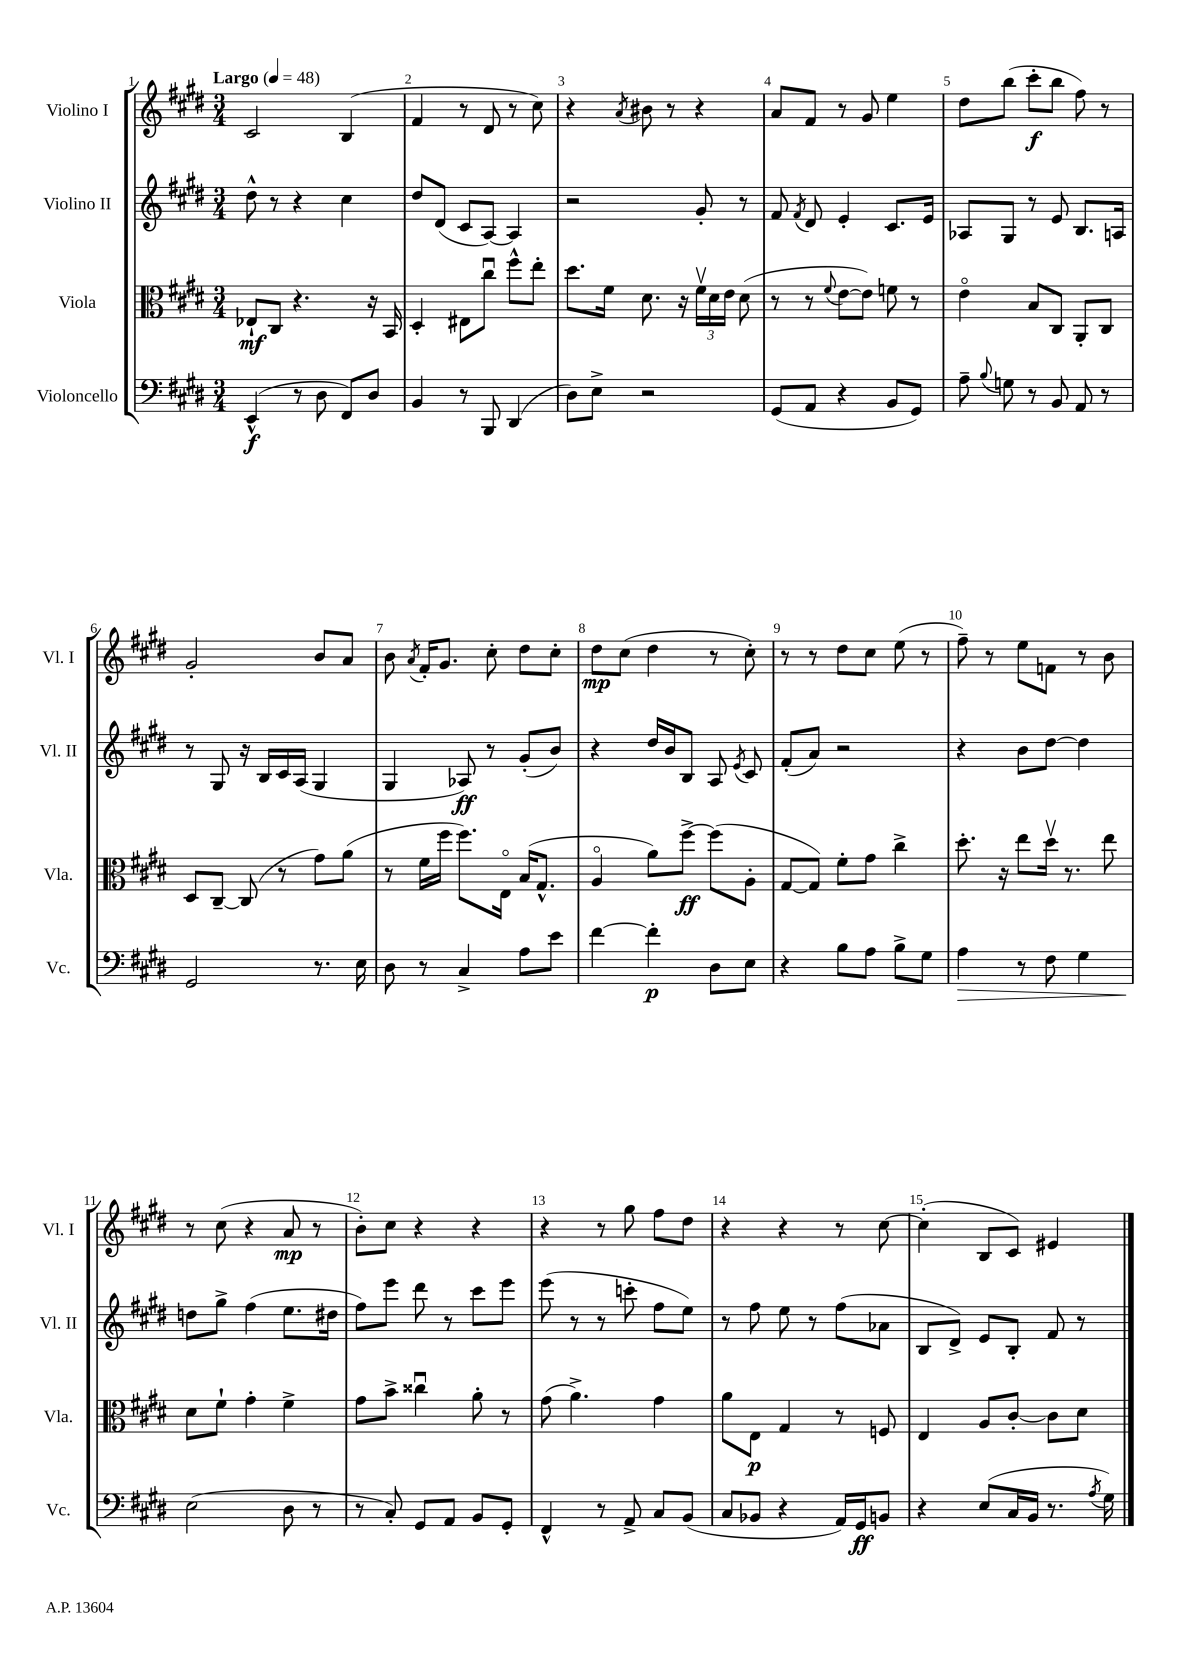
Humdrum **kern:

**kern	**dynam	**kern	**dynam	**kern	**dynam	**kern	**dynam
*part4	*part4	*part3	*part3	*part2	*part2	*part1	*part1
*staff4	*staff4	*staff3	*staff3	*staff2	*staff2	*staff1	*staff1
*I"Violoncello	*	*I"Viola	*	*I"Violino II	*	*I"Violino I	*
*I'Vc.	*	*I'Vla.	*	*I'Vl. II	*	*I'Vl. I	*
*clefF4	*	*clefC3	*	*clefG2	*	*clefG2	*
*k[f#c#g#d#]	*	*k[f#c#g#d#]	*	*k[f#c#g#d#]	*	*k[f#c#g#d#]	*
*M3/4	*	*M3/4	*	*M3/4	*	*M3/4	*
*MM48	*	*MM48	*	*MM48	*	*MM48	*
=1	=1	=1	=1	=1	=1	=1	=1
!	!	!	!	!	!	!LO:TX:a:B:t=Largo	!
(4EE^^/	f	8E-X`/L	mf	8dd#^^\	.	2c#/	.
.	.	8C#/J	.	8r	.	.	.
8r	.	4.r	.	4r	.	.	.
8D#\	.	.	.	.	.	.	.
8FF#/L)	.	.	.	4cc#\	.	(4B/	.
8D#/J	.	16r	.	.	.	.	.
.	.	16BB/	.	.	.	.	.
=2	=2	=2	=2	=2	=2	=2	=2
4BB/	.	4D#'/	.	8dd#/L	.	4f#/	.
.	.	.	.	(8d#/J	.	.	.
8r	.	8E#X\L	.	8c#/L	.	8r	.
8BBB/	.	8cc#u\J	.	[8A/J)	.	8d#/	.
(4DD#/	.	8ff#^^\L	.	4A/]	.	8r	.
.	.	8ee'\J	.	.	.	8cc#\)	.
=3	=3	=3	=3	=3	=3	=3	=3
8D#\L)	.	8.dd#\L	.	2r	.	4r	.
8E^\J	.	.	.	.	.	.	.
.	.	16f#\Jk	.	.	.	.	.
.	.	.	.	.	.	8qa/	.
2r	.	8.d#\	.	.	.	8b#X\	.
.	.	.	.	.	.	8r	.
.	.	16r	.	.	.	.	.
.	.	24f#v\LL	.	8g#'/	.	4r	.
.	.	24d#\	.	.	.	.	.
.	.	24e\JJ	.	.	.	.	.
.	.	(8d#\	.	8r	.	.	.
=4	=4	=4	=4	=4	=4	=4	=4
(8GG#/L	.	8r	.	8f#/	.	8a/L	.
.	.	.	.	8qf#/	.	.	.
8AA/J	.	8r	.	8d#/	.	8f#/J	.
.	.	8qqf#/	.	.	.	.	.
4r	.	[8e\L	.	4e'/	.	8r	.
.	.	8e\J])	.	.	.	8g#/	.
8BB/L	.	8fn\	.	8.c#/L	.	4ee\	.
8GG#/J)	.	8r	.	.	.	.	.
.	.	.	.	16e/Jk	.	.	.
=5	=5	=5	=5	=5	=5	=5	=5
8A~\	.	4e\	.	8A-X/L	.	8dd#\L	.
8qqB/	.	.	.	.	.	.	.
8Gn\	.	.	.	8G#/J	.	(8bb\J	.
8r	.	8B/L	.	8r	.	8ccc#'\L	f
8BB/	.	8C#/J	.	8e/	.	8bb\J	.
8AA/	.	8AA'/L	.	8.B/L	.	8ff#\)	.
8r	.	8C#/J	.	.	.	8r	.
.	.	.	.	16An/Jk	.	.	.
!!LO:LB:g=z
=6	=6	=6	=6	=6	=6	=6	=6
2GG#/	.	8D#/L	.	8r	.	2g#'/	.
.	.	[8C#~/J	.	8G#/	.	.	.
.	.	(8C#/]	.	16r	.	.	.
.	.	.	.	16B/LL	.	.	.
.	.	8r	.	16c#/	.	.	.
.	.	.	.	(16A/JJ	.	.	.
8.r	.	8g#\L)	.	4G#/	.	8b/L	.
.	.	(8a\J	.	.	.	8a/J	.
16E\	.	.	.	.	.	.	.
=7	=7	=7	=7	=7	=7	=7	=7
8D#\	.	8r	.	4G#/	.	8b\	.
.	.	.	.	.	.	8qa/	.
8r	.	16f#\LL	.	.	.	16f#'/KL	.
.	.	16ff#\JJ	.	.	.	8.g#/J	.
4C#^/	.	8.ff#\L)	.	8A-X/)	ff	.	.
.	.	.	.	8r	.	8cc#'\	.
.	.	16E\Jk	.	.	.	.	.
8A\L	.	(16B/KL	.	(8g#'/L	.	8dd#\L	.
.	.	8.G#^^/J	.	.	.	.	.
8e\J	.	.	.	8b/J)	.	8cc#'\J	.
=8	=8	=8	=8	=8	=8	=8	=8
[4f#\	.	4A/	.	4r	.	8dd#\L	mp
.	.	.	.	.	.	(8cc#\J	.
4f#'\]	p	8a\L)	.	16dd#/LL	.	4dd#\	.
.	.	.	.	16b/J	.	.	.
.	.	[8ff#^\J	ff	8B/J	.	.	.
8D#\L	.	(8ff#\L]	.	8A/	.	8r	.
.	.	.	.	8qe/	.	.	.
8E\J	.	8A'\J	.	8c#/	.	8cc#'\)	.
=9	=9	=9	=9	=9	=9	=9	=9
4r	.	[8G#/L	.	(8f#'/L	.	8r	.
.	.	8G#/J])	.	8a/J)	.	8r	.
8B\L	.	8f#'\L	.	2r	.	8dd#\L	.
8A\J	.	8g#\J	.	.	.	8cc#\J	.
8B^\L	.	4cc#^\	.	.	.	(8ee\	.
8G#\J	.	.	.	.	.	8r	.
=10	=10	=10	=10	=10	=10	=10	=10
!	!LO:HP:b	!	!	!	!	!	!
4A\	>	8.dd#'\	.	4r	.	8ff#~\)	.
.	.	.	.	.	.	8r	.
.	.	16r	.	.	.	.	.
8r	.	8ee\L	.	8b\L	.	8ee\L	.
8F#\	.	16dd#v\Jk	.	[8dd#\J	.	8fn\J	.
.	.	8.r	.	.	.	.	.
4G#\	.	.	.	4dd#\]	.	8r	.
.	.	8ee\	.	.	.	8b\	.
!!LO:LB:g=z
=11	=11	=11	=11	=11	=11	=11	=11
(2E\	.	8d#\L	.	8ddn\L	.	8r	.
.	.	8f#`\J	.	8gg#^\J	.	(8cc#\	.
.	.	4g#'\	.	(4ff#\	.	4r	.
8D#\	]	4f#^\	.	8.ee\L	.	8a/	mp
8r	.	.	.	.	.	8r	.
.	.	.	.	16dd#X\Jk	.	.	.
=12	=12	=12	=12	=12	=12	=12	=12
8r	.	8g#\L	.	8ff#\L)	.	8b'\L)	.
8C#'/)	.	8b^\J	.	8eee\J	.	8cc#\J	.
8GG#/L	.	4cc##Xu\	.	8ddd#\	.	4r	.
8AA/J	.	.	.	8r	.	.	.
8BB/L	.	8a'\	.	8ccc#\L	.	4r	.
8GG#'/J	.	8r	.	8eee\J	.	.	.
=13	=13	=13	=13	=13	=13	=13	=13
4FF#^^/	.	(8g#\	.	(8eee\	.	4r	.
.	.	4.a^\)	.	8r	.	.	.
8r	.	.	.	8r	.	8r	.
8AA^/	.	.	.	8cccn'\	.	8gg#\	.
8C#/L	.	4g#\	.	8ff#\L	.	8ff#\L	.
(8BB/J	.	.	.	8ee\J)	.	8dd#\J	.
=14	=14	=14	=14	=14	=14	=14	=14
8C#/L	.	8a\L	.	8r	.	4r	.
8BB-X/J	.	8E\J	p	8ff#\	.	.	.
4r	.	4G#/	.	8ee\	.	4r	.
.	.	.	.	8r	.	.	.
16AA/LL)	.	8r	.	(8ff#\L	.	8r	.
16GG#/J	ff	.	.	.	.	.	.
8BBn/J	.	8Fn/	.	8a-X\J	.	[8cc#\	.
=15	=15	=15	=15	=15	=15	=15	=15
4r	.	4E/	.	8B/L	.	(4cc#'\]	.
.	.	.	.	8d#^/J)	.	.	.
(8E/L	.	8A/L	.	8e/L	.	8B/L	.
16C#/L	.	[8c#'/J	.	8B'/J	.	8c#/J)	.
16BB/JJ	.	.	.	.	.	.	.
8.r	.	8c#\L]	.	8f#/	.	4e#X/	.
.	.	8d#\J	.	8r	.	.	.
8qA/	.	.	.	.	.	.	.
16G#\)	.	.	.	.	.	.	.
==	==	==	==	==	==	==	==
*-	*-	*-	*-	*-	*-	*-	*-
